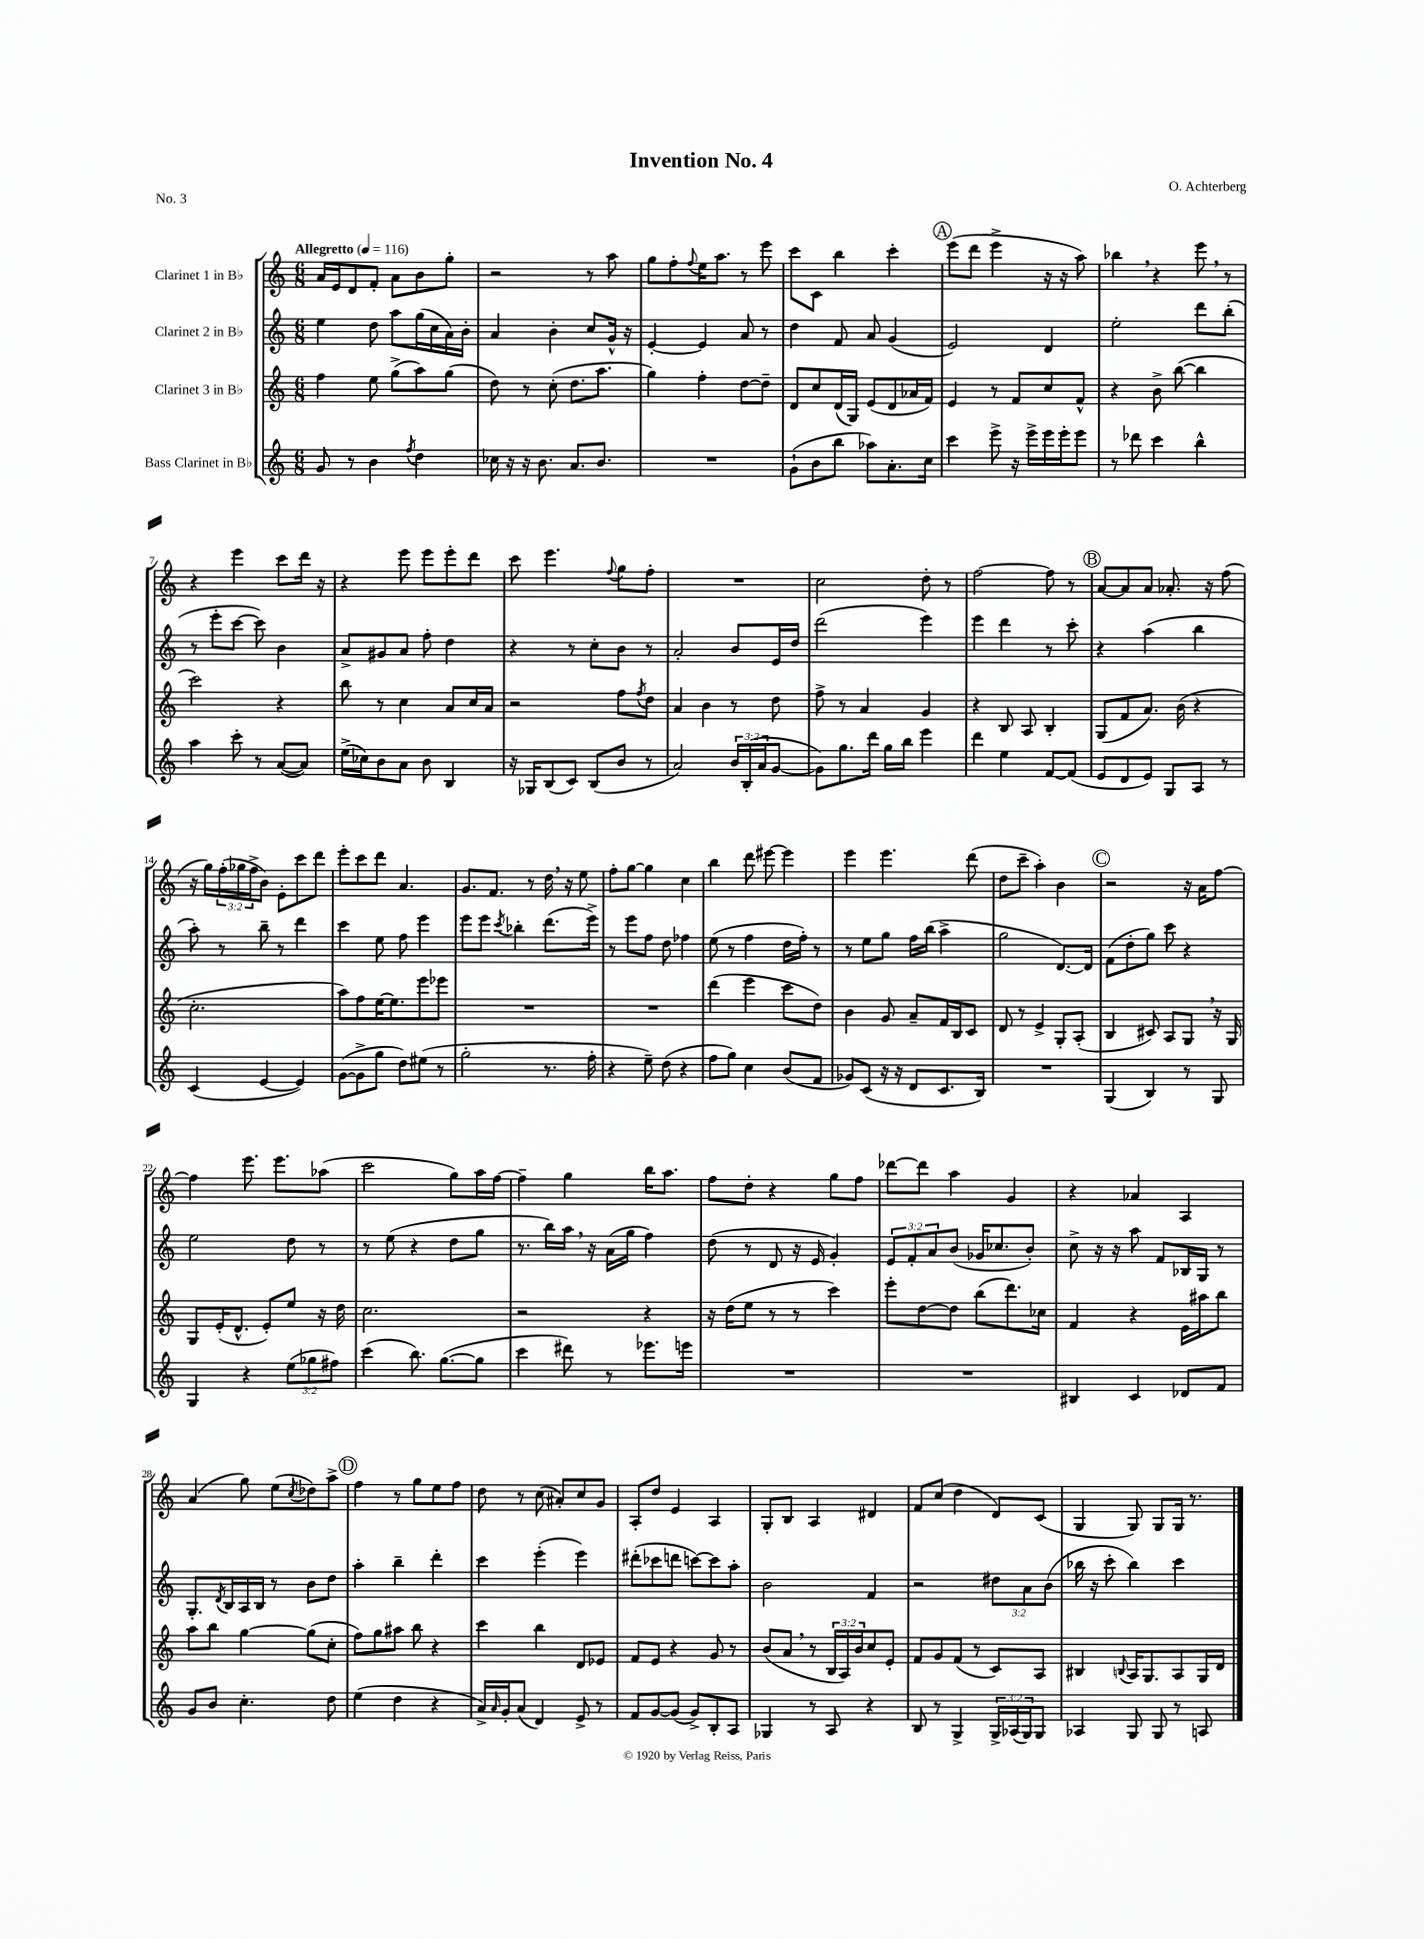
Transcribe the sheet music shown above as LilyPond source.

\header { title = "Invention No. 4" composer = "O. Achterberg" piece = "No. 3" }
<<
\new StaffGroup <<
\new Staff = "s0" \with { instrumentName = "Clarinet 1 in Bb" } {
    \clef treble \key c \major \numericTimeSignature \time 6/8 \override Staff.TupletNumber.text = #tuplet-number::calc-fraction-text \tempo "Allegretto" 4 = 116
    a'16 e'16 d'8 f'8-. a'8 b'8 g''8-. |
    r2 r8 a''8 |
    g''8 f''8-. \appoggiatura { f''8 } e''16 a''8. r8 e'''8 |
    c'''8 c'8 b''4 c'''4-. |
    \mark \markup { \circle "A" } e'''8( d'''8 e'''4-> r16 r16 a''8) |
    bes''4 \breathe r4 e'''8 \breathe r8 |
    r4 e'''4 c'''8 d'''16 r16 |
    r4 e'''8 e'''8 e'''8-. d'''8 |
    c'''8 e'''4. \appoggiatura { f''8 } g''8 f''8-. |
    R2. |
    c''2 d''8-. r8 |
    f''2~ f''8 r8 |
    \mark \markup { \circle "B" } a'8~ a'8 a'8 aes'8.-. r16 f''8( |
    r16 g''16) \tuplet 3/2 { f''16-.( ges''16 f''16-> } b'8) e'8-. c'''8 d'''8 |
    e'''8-. c'''8 d'''8 a'4. |
    g'8. f'8. r8 d''16 \breathe r16 e''8 |
    f''8-. g''8~ g''4 c''4 |
    b''4 d'''8 eis'''8~ eis'''4 |
    e'''4 e'''4. d'''8( |
    d''8 c'''8-- a''4-.) b'4 |
    \mark \markup { \circle "C" } r2 r16 a'16 f''8~ |
    f''4 e'''8. e'''8. aes''8( |
    c'''2 g''8) a''16 f''16~ |
    f''4-- g''4 b''16 a''8. |
    f''8 d''8-. r4 g''8 f''8 |
    des'''8~ des'''8 a''4 g'4 |
    r4 aes'4 a4 |
    a'4( g''8) e''8( \acciaccatura { c''8 } des''8) a''8-> |
    \mark \markup { \circle "D" } f''4 r8 g''8 e''8 f''8 |
    d''8 r8 c''8( ais'8-.) c''8 g'8 |
    a8-. d''8 e'4 a4 |
    g8-. b8 a4 dis'4 |
    f'8 c''8( d''4 d'8) c'8( |
    g4 g8) g8 g16 r8. \bar "|." |
}
\new Staff = "s1" \with { instrumentName = "Clarinet 2 in Bb" } {
    \clef treble \key c \major \numericTimeSignature \time 6/8 \override Staff.TupletNumber.text = #tuplet-number::calc-fraction-text
    e''4 d''8 a''8 g''16( c''16 a'16) b'16-. |
    a'4 b'4-. c''8 g'16-^ r16 |
    e'4~-. e'4 a'8 r8 |
    d''4 f'8 a'8 g'4( |
    \mark \markup { \circle "A" } e'2) d'4 |
    e''2-. d'''8 b''8-.( |
    r8 e'''8-. c'''8~ c'''8) b'4 |
    a'8-> gis'8 a'8 f''8-. d''4 |
    r4 r8 c''8-. b'8 r8 |
    a'2-. b'8 e'16 d''16 |
    d'''2( e'''4) |
    e'''4 d'''4 r8 c'''8-. |
    \mark \markup { \circle "B" } r4 a''4( b''4 |
    a''8-.) r8 b''8-- r8 d'''4 |
    c'''4 e''8 f''8 e'''4 |
    e'''8 e'''8 \acciaccatura { c'''8 } bes''4-. d'''8.( e'''16->) |
    r8 e'''8 f''8 d''8 fes''4 |
    e''8( r8 f''4 d''16 f''16-.) r8 |
    r8 e''8 g''8 f''16 b''16( a''4-> |
    g''2 d'8.~) d'16 |
    \mark \markup { \circle "C" } f'8( d''8-. g''8) c'''8 r4 |
    e''2 d''8 r8 |
    r8 e''8( r4 d''8 g''8 |
    r8. b''16) a''16 \breathe r16 a'16( g''16 f''4) |
    d''8( r8 d'8 r16 e'16 g'4-.) |
    \tuplet 3/2 { e'8 f'8-. a'8 } b'8( ges'16 ces''8. b'8-.) |
    c''8-> r16 r16 a''8 f'8 bes16 g16 r8 |
    g8.-. \acciaccatura { d'8 } b16 a16 b16 r8 b'8 d''8 |
    \mark \markup { \circle "D" } a''4-. b''4-- d'''4-. |
    c'''4 e'''4-.( e'''4) |
    dis'''8-.( ces'''8 d'''8 c'''8~) c'''8 a''8-. |
    b'2 f'4 |
    r2 \tuplet 3/2 { dis''8 a'8 b'8( } |
    bes''16 r16 c'''8-. bes''4) c'''4 \bar "|." |
}
\new Staff = "s2" \with { instrumentName = "Clarinet 3 in Bb" } {
    \clef treble \key c \major \numericTimeSignature \time 6/8 \override Staff.TupletNumber.text = #tuplet-number::calc-fraction-text
    f''4 e''8 g''8->( a''8) g''8( |
    d''8) r8 c''8-.( d''8. a''8. |
    g''4) f''4-. d''8~ d''8-- |
    d'8 c''8 d'16( g16) e'8( d'8 aes'16 f'16) |
    \mark \markup { \circle "A" } e'4 r8 f'8 c''8 f'8-^ |
    r4 b'8-> b''8~( b''4 |
    c'''2) r4 |
    b''8 r8 c''4 a'8 c''16 a'16 |
    r2 f''8 \acciaccatura { f''8 } d''8 |
    a'4 b'4 r8 d''8 |
    f''8-> r8 a'4 g'4 |
    r4 b8 a8 b4-. |
    \mark \markup { \circle "B" } g8( f'8 a'8.) b'16( r4 |
    c''2.-. |
    a''8) f''8 e''16~ e''8. e'''8 ees'''8 |
    R2. |
    R2. |
    d'''4( e'''4 c'''8 d''8) |
    b'4 g'8 a'8-- f'16 b16 c'8 |
    d'8 r8 e'4-> g8-. a8-.( |
    \mark \markup { \circle "C" } b4 cis'8) a8 g8 \breathe r16 g16 |
    g8 e'16-.( d'8.-^ e'8-.) e''8 r16 d''16 |
    c''2. |
    r2 r4 |
    r16 d''16( e''8 r8 r8 c'''4) |
    e'''8-. d''8~ d''8 b''8( d'''8.) ces''16 |
    f'4 r4 e'16 ais''16 b''8 |
    a''8 b''8 g''4~ g''8( c''8-. |
    \mark \markup { \circle "D" } f''8) g''8 ais''8 b''8 r4 |
    c'''4 b''4 d'8 ees'8 |
    f'8 e'8 r4 g'8 r8 |
    b'8( a'8 \breathe r8 \tuplet 3/2 { b16 a16) b'16 } c''8 e'8-. |
    f'8 g'8 f'8( r8 c'8) a8 |
    bis4 \appoggiatura { b8 } a16 g8. a8 g16 d'16 \bar "|." |
}
\new Staff = "s3" \with { instrumentName = "Bass Clarinet in Bb" } {
    \clef treble \key c \major \numericTimeSignature \time 6/8 \override Staff.TupletNumber.text = #tuplet-number::calc-fraction-text
    g'8 r8 b'4 \acciaccatura { f''8 } d''4 |
    ces''16 r16 r16 b'8. a'8. b'8. |
    R2. |
    g'8-!( b'8 b''8 aes''8) a'8.-. c''16 |
    \mark \markup { \circle "A" } c'''4 e'''8-> r16 e'''16-> e'''16 e'''16-. e'''8 |
    r8 des'''8 c'''4 b''4-^ |
    a''4 c'''8-. r8 a'8~( a'8) |
    e''16->( ces''16) b'8 a'8 b'8 b4 |
    r16 ges16 b8( c'8) b8( b'8 r8 |
    a'2) \tuplet 3/2 { b'16 b16-.( a'16 } g'8~ |
    g'8) g''8. d'''16 g''16 b''16 e'''4 |
    d'''4 e''4 f'8~ f'8( |
    \mark \markup { \circle "B" } e'8 d'8 e'8) g8 a8 r8 |
    c'4( e'4~ e'4) |
    g'8~( g'8-> g''8 d''8) eis''8( r8 |
    g''2-. r8. f''16-. |
    r4 e''8--) d''8( r4 |
    f''8 g''8) c''4 b'8( f'8 |
    ges'8) c'8( r16 r16 d'8 c'8. b16) |
    R2. |
    \mark \markup { \circle "C" } g4( b4) r8 g8 |
    g4 r4 \tuplet 3/2 { e''8( ges''8 fis''8) } |
    c'''4( b''8.) g''8.~( g''8 |
    c'''4 dis'''8) r8 ees'''8. e'''16 |
    R2. |
    R2. |
    bis4 c'4 des'8 f'8 |
    g'8 b'8 c''4.-. d''8 |
    \mark \markup { \circle "D" } e''4( d''4 r4 |
    a'16->) \grace { a'16 } g'16-. a'8( d'4) e'8-> r8 |
    f'8 g'8~ g'8( g'8->) b8-. a8 |
    ges4 r8 a8 r4 |
    b8 r8 g4-> \tuplet 3/2 { g16-> aes16( g16) } g8 |
    aes4 g8 g8 r8 a8 \bar "|." |
}
>>
>>
